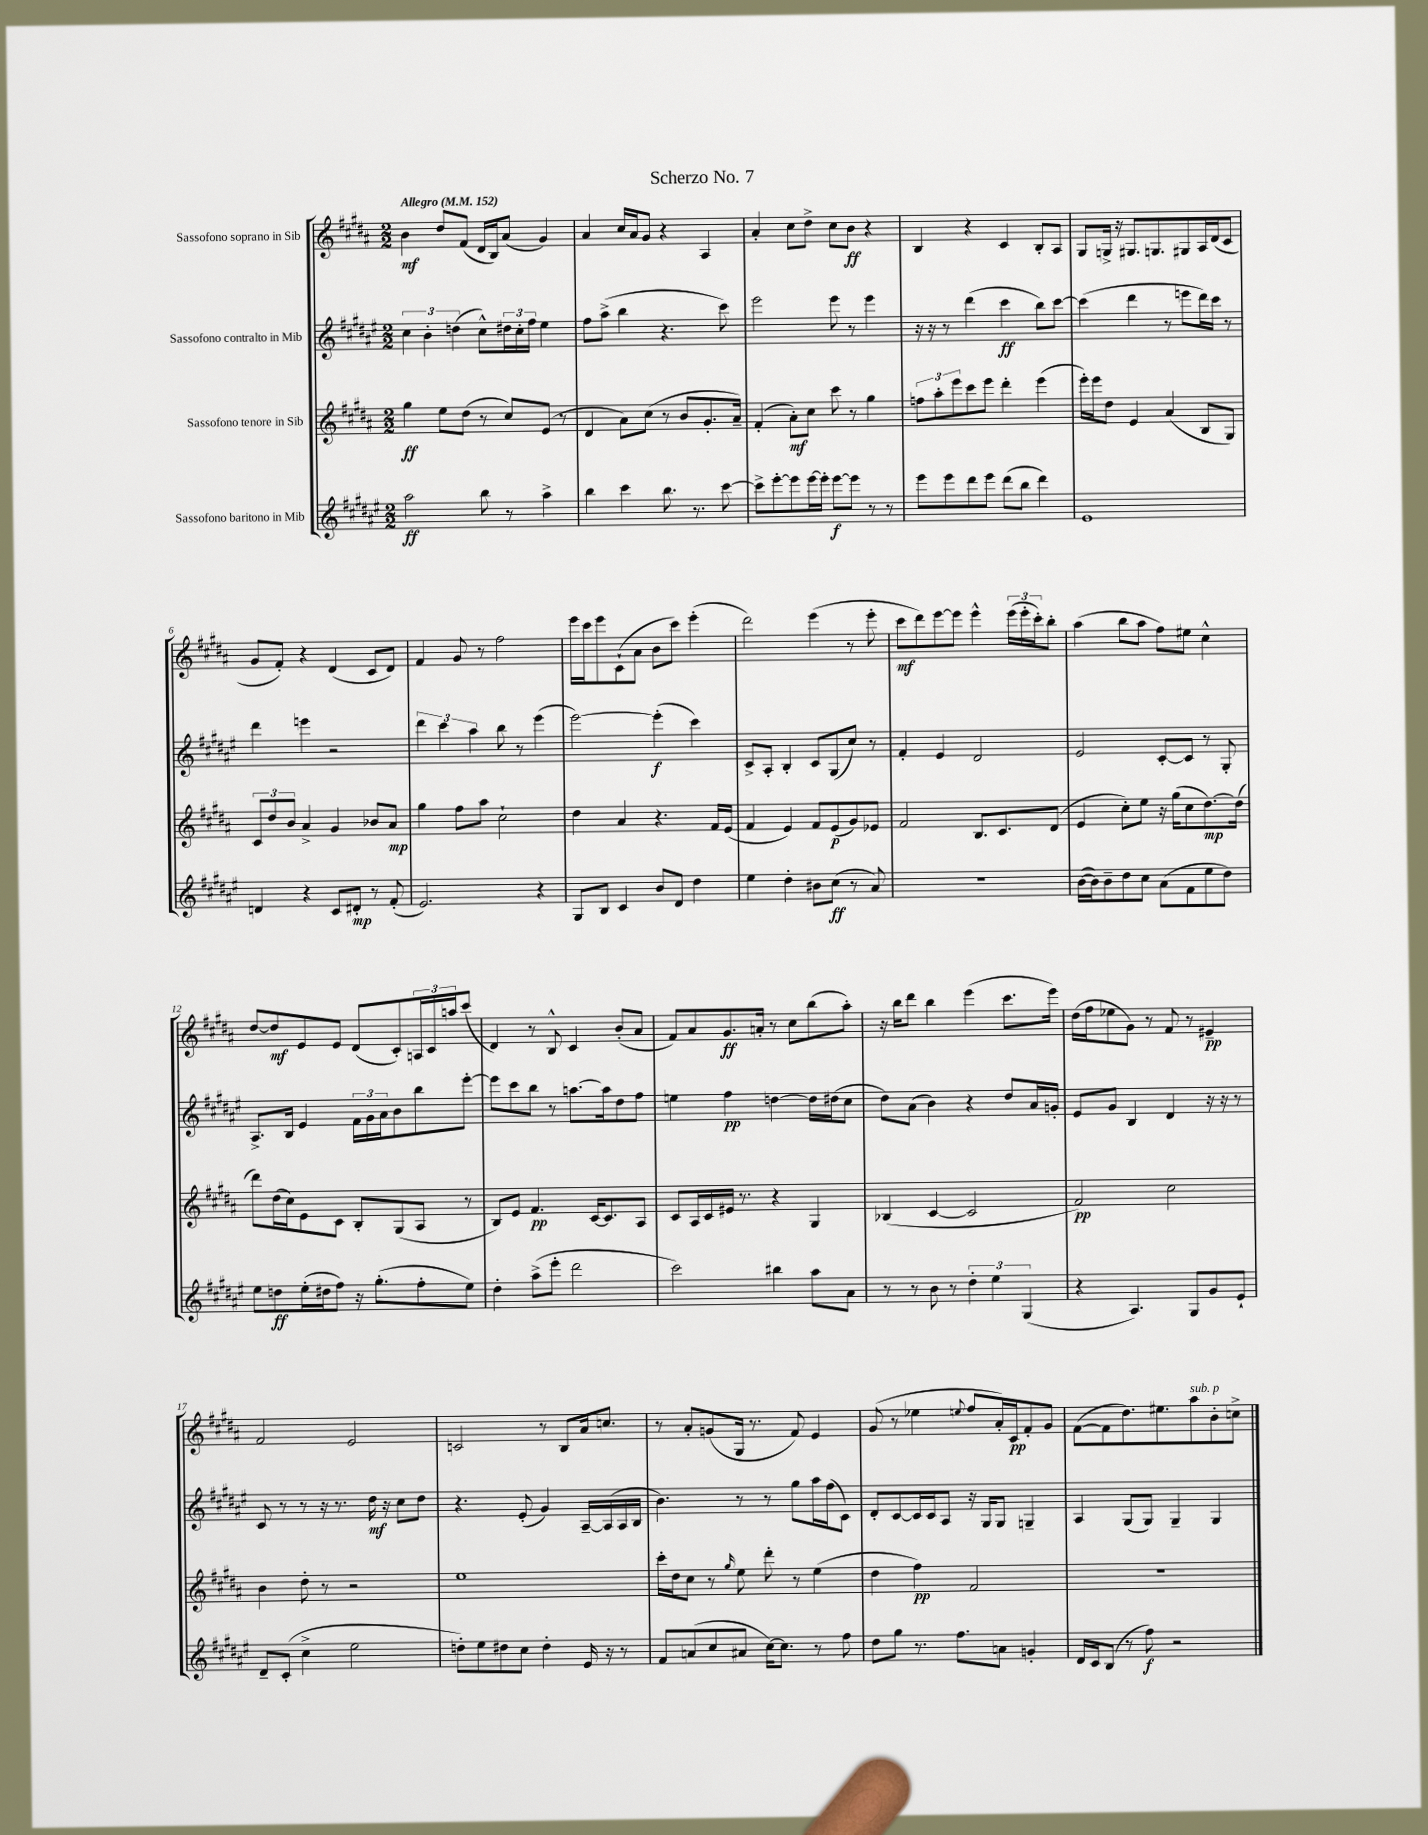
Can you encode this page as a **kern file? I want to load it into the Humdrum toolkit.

**kern	**kern	**kern	**kern
*staff4	*staff3	*staff2	*staff1
*clefG2	*clefG2	*clefG2	*clefG2
*k[f#c#g#d#a#e#]	*k[f#c#g#d#a#]	*k[f#c#g#d#a#e#]	*k[f#c#g#d#a#]
*M2/2	*M2/2	*M2/2	*M2/2
*MM152	*MM152	*MM152	*MM152
2aa#	4gg#	6cc#	4b
.	.	6b'	.
.	8ee	.	8dd#
.	.	(6dd	.
.	(8dd#	.	(8f#
8bb	8r	8cc#^^)	16d#
.	.	.	16B)
8r	8cc#)	24dd#	(8a#
.	.	24cc#'	.
.	.	24ff#	.
4aa#^	(8e	4ee#	4g#)
.	8r	.	.
=	=	=	=
4bb	4d#	8ff#	4a#
.	.	(8aa#^	.
4ccc#	8a#)	4bb	16cc#
.	.	.	16a#
.	(8cc#	.	8g#
8.bb	8r	4.r	4r
.	8b	.	.
8.r	.	.	.
.	8.g#'	.	4A#
[8ccc#	.	8ccc#)	.
.	16a#~)	.	.
=	=	=	=
8ccc#^]	(4f#'	2eee#	4a#'
[8eee#'	.	.	.
8eee#]	8a#')	.	8cc#
[16eee#	8cc#	.	8dd#^
16eee#']	.	.	.
[8eee#	8ccc#	8eee#	8cc#
8eee#]	8r	8r	8b
8r	4gg#	4eee#	4r
8r	.	.	.
=	=	=	=
8eee#	12ff	16r	4B
.	.	16r	.
.	12aa#'	.	.
8eee#	.	8r	.
.	12eee	.	.
8ddd#	8ccc#	(4ddd#	4r
8eee#	8eee	.	.
(8ddd#	4ddd#'	4ccc#	4c#
8bb	.	.	.
4ddd#)	(4eee	8bb)	8B'
.	.	[8ccc#	8A#
=	=	=	=
1e#	16eee')	(4ccc#]	8G#
.	16eee	.	.
.	8dd#	.	16G^
.	.	.	16r
.	4e	4ddd#	8.G#
.	.	.	8.G
.	(4a#	8r	.
.	.	8eee	8G#
.	8B	16ddd#)	16A#
.	.	16ccc#	(16d#
.	8G#)	8r	8c#
=	=	=	=
4d	12c#	4ddd#	8g#
.	12dd#	.	.
.	.	.	8f#')
.	12b	.	.
4r	4a#^	4eee	4r
8c#	4g#	2r	(4d#
8d#'	.	.	.
8r	8b-	.	8c#
(8f#'	8a#	.	8d#)
=	=	=	=
2.e#)	4gg#	6ddd#	4f#
.	.	6ccc#	.
.	8ff#	.	8g#
.	.	6aa#	.
.	8aa#	.	8r
.	2cc#`	8bb	2ff#
.	.	8r	.
4r	.	(4eee#	.
=	=	=	=
8G#	4dd#	[2eee#)	16eee
.	.	.	16ccc#
8B	.	.	8eee
4c#	4a#	.	(8c#`
.	.	.	8a#
8b	4.r	(4eee#']	8b
8d#	.	.	8ccc#)
4dd#	.	4ccc#)	(4eee'
.	16f#	.	.
.	(16e	.	.
=	=	=	=
4ee#	4f#	8c#^	2ddd#)
.	.	8A#'	.
4dd#'	4e)	4B'	.
8b#	8f#	8c#	(4eee
(8cc#	(8e	(8G#	.
8r	8g#)	8cc#)	8r
8a#)	8e-	8r	8eee'
=	=	=	=
1r	2f#	4f#'	8ccc#
.	.	.	8ddd#)
.	.	4e#	[8eee
.	.	.	8eee]
.	8.B	2d#	4eee^^
.	8.c#	.	.
.	.	.	(24eee
.	.	.	24eee'
.	.	.	24ccc#')
.	(8d#	.	8bb'
=	=	=	=
([16b	4e	2e#	(4aa#
16b])	.	.	.
8b~	.	.	.
8dd#	8cc#')	.	8bb
8cc#	8ee	.	8aa#
(8a#	16r	[8c#'	8ff#)
.	(16gg#	.	.
8f#	8cc#	8c#]	8ee#
8ee#	[8.dd#)	8r	4cc#^^
8dd#)	.	8G#'	.
.	(16dd#]	.	.
=	=	=	=
8ee#	8ddd#)	8.A#^	[8dd#
8dd	(16dd#	.	8dd#]
.	16cc#)	16B	.
(16ee#'	8e	4e#	8e
16dd#	.	.	.
8ff#)	8c#	.	8e
16r	8B'	24f#	(8d#
.	.	24g#	.
(8.gg#'	.	.	.
.	.	24a#	.
.	(8G#	8b	8c#')
8ff#'	8A#	8bb	24A
.	.	.	24c#
.	.	.	24aa
8ee#)	8r	[8eee#'	(8ccc#
=	=	=	=
4dd#'	8B)	8eee#]	4d#)
.	8e	8ccc#	.
(8aa#^	4.f#	8bb	8r
8eee#'	.	8r	8B^^
2ddd#	.	[8.aa	4c#
.	[16c#	.	.
.	8.c#]	16aa]	.
.	.	8dd#	(8b'
.	8A#	8ff#	8a#
=	=	=	=
2ccc#)	8c#	4ee	8f#)
.	16A#	.	8a#
.	16c#	.	.
.	16e#	4ff#	8.g#
.	8.r	.	.
.	.	.	16a'
4bb#	4r	[4dd	8r
.	.	.	8cc#
8aa#	4G#	16dd]	(8bb
.	.	(16dd#	.
8a#	.	8cc#	8aa#')
=	=	=	=
8r	(4B-	8dd#)	16r
.	.	.	16bb
8r	.	(8a#	8ddd#
8b	[4c#	4b)	4bb
8r	.	.	.
6dd#'	2c#]	4r	(4eee
6ee#	.	.	.
.	.	8dd#	8.ccc#
(6G#	.	.	.
.	.	16a#	.
.	.	16g'	16eee)
=	=	=	=
4r	2f#)	8e#	(16dd#
.	.	.	16ff#
.	.	8g#	8ee-
4.A#)	.	4B	8g#)
.	.	.	8r
.	2cc#	4d#	8f#
8G#	.	.	8r
8g#	.	16r	4e#~
.	.	16r	.
8e#`	.	8r	.
=	=	=	=
8d#~	4b	8c#	2f#
(8c#'	.	8r	.
4cc#^	8dd#'	8r	.
.	8r	16r	.
.	.	8.r	.
2ee#	2r	.	2e
.	.	16dd#	.
.	.	16r	.
.	.	8cc#	.
.	.	8dd#	.
=	=	=	=
8dd')	1ee	4.r	2c
8ee#	.	.	.
8dd#	.	.	.
8cc#	.	(8e#'	.
4dd#'	.	4g#)	8r
.	.	.	8B
16e#	.	[16A#~	16a#
16r	.	(16A#]	8.cc
8r	.	16A#	.
.	.	16B	.
=	=	=	=
8f#	16ccc#'	4.b)	8r
.	16dd#	.	.
(8a	8cc#	.	8a#'
8cc#	8r	.	(8g
.	16qqgg#	.	.
8a#	8ee	8r	16G#
.	.	.	8.r
[16cc#)	8ddd#'	8r	.
8.cc#]	.	.	.
.	8r	8gg#	8f#)
8r	(4ee	16aa#	4e
.	.	(16ff#	.
8ff#	.	8c#)	.
=	=	=	=
8dd#	4dd#	8d#'	(8g#
8gg#	.	[8c#	8r
8.r	4ff#)	16c#]	4ee-
.	.	16c#	.
.	.	8A#	.
8.ff#	.	.	.
.	.	.	8qqee
.	2f#	16r	8ff#
.	.	16G#	.
8a	.	8G#	16a#')
.	.	.	16c#
4g'	.	4G~	8f#'
.	.	.	8g#
=	=	=	=
16d#	1r	4A#	([8f#
16c#	.	.	.
(8B	.	.	8f#]
8r	.	(8G#	8.dd#)
8ff#)	.	8G#)	.
.	.	.	8.ee#
2r	.	4G#~	.
.	.	.	8aa#
.	.	4G#	8b'
.	.	.	8cc^
==	==	==	==
*-	*-	*-	*-
